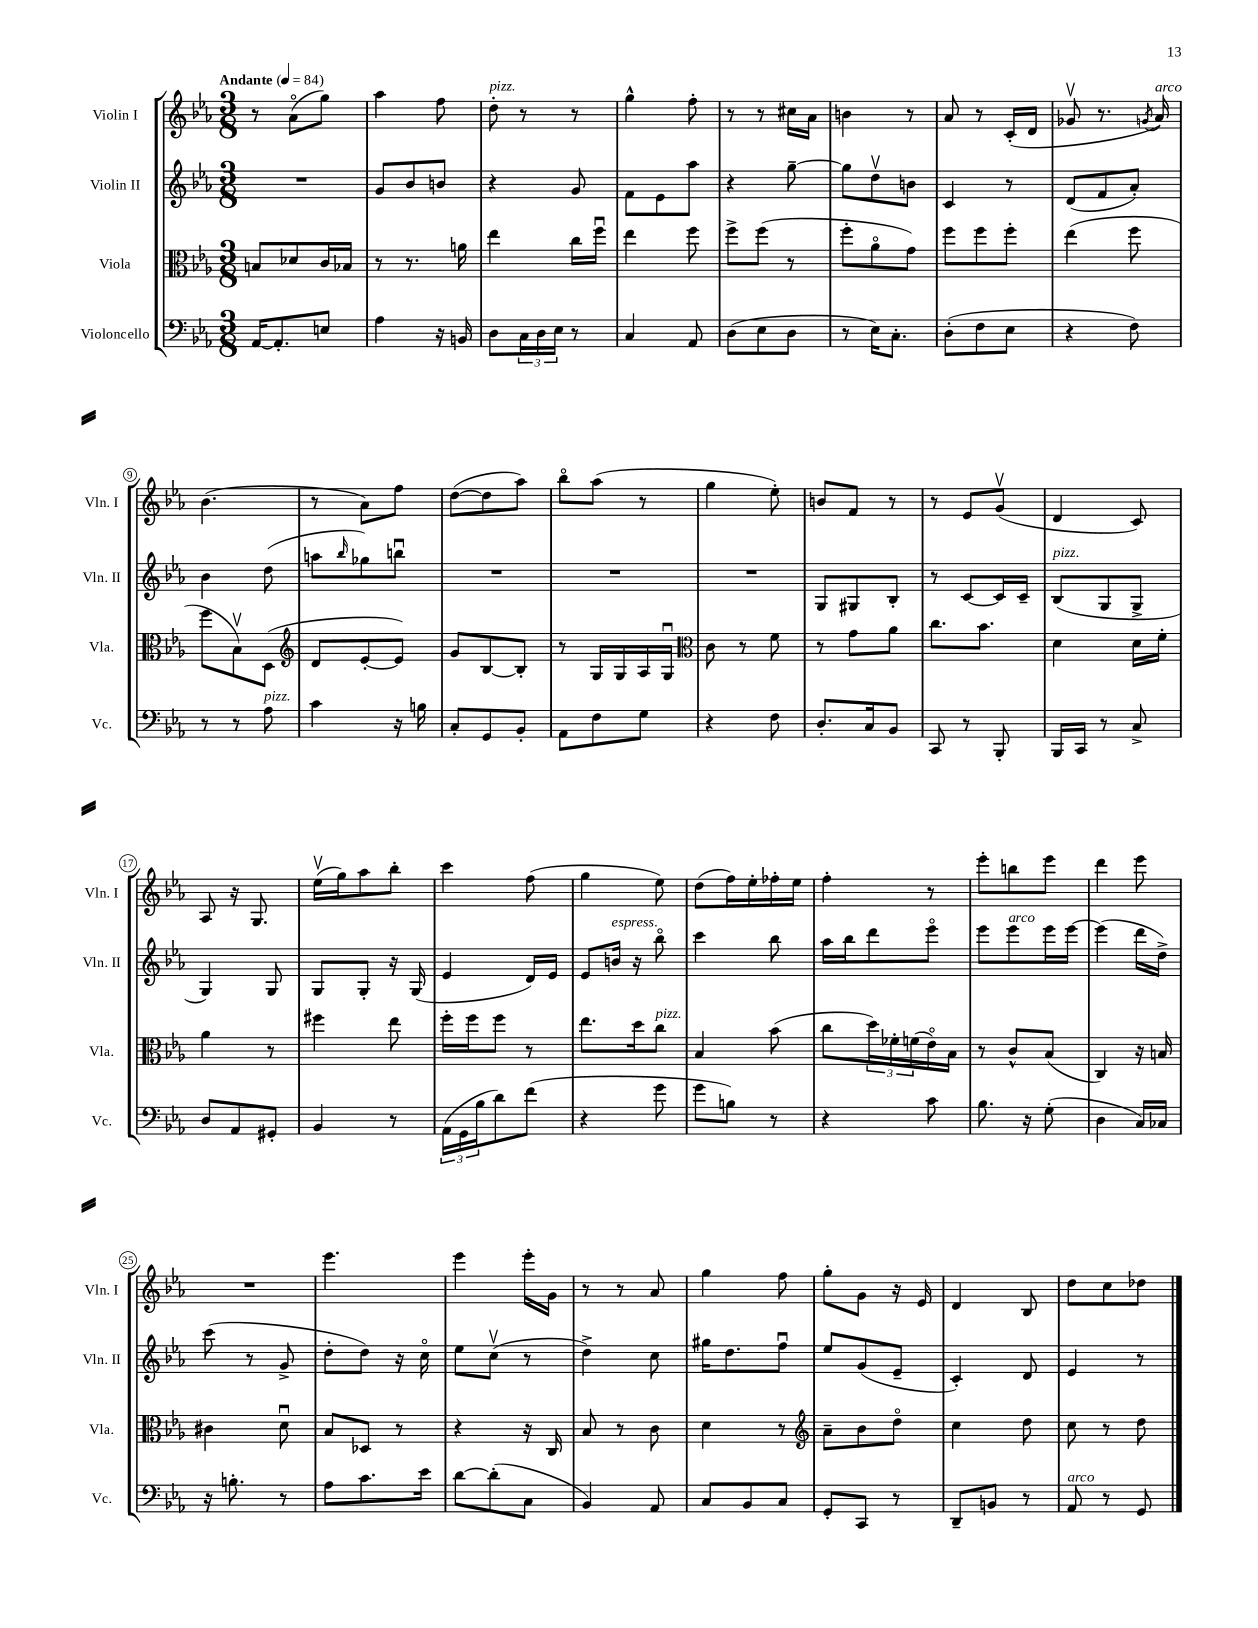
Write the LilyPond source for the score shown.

<<
\new StaffGroup <<
\new Staff = "s0" \with { instrumentName = "Violin I" shortInstrumentName = "Vln. I" } {
    \clef treble \key ees \major \numericTimeSignature \time 3/8 \tempo "Andante" 4 = 84
    r8 aes'8\flageolet( g''8) |
    aes''4 f''8 |
    d''8-.^\markup { \italic "pizz." } r8 r8 |
    g''4-^ f''8-. |
    r8 r8 cis''16 aes'16 |
    b'4 r8 |
    aes'8 r8 c'16-.( d'16 |
    ges'8\upbow r8. \acciaccatura { g'8 } aes'16^\markup { \italic "arco" }) |
    bes'4.( |
    r8 aes'8) f''8 |
    d''8~( d''8 aes''8) |
    bes''8\flageolet aes''8( r8 |
    g''4 ees''8-.) |
    b'8 f'8 r8 |
    r8 ees'8 g'8\upbow( |
    d'4 c'8) |
    aes8 r16 g8. |
    ees''16\upbow( g''16) aes''8 bes''8-. |
    c'''4 f''8( |
    g''4 ees''8) |
    d''8( f''16) ees''16-. fes''16-. ees''16 |
    f''4-. r8 |
    ees'''8-. b''8 ees'''8 |
    d'''4 ees'''8 |
    R4. |
    ees'''4. |
    ees'''4 ees'''16-. g'16 |
    r8 r8 aes'8 |
    g''4 f''8 |
    g''8-. g'8 r16 ees'16 |
    d'4 bes8 |
    d''8 c''8 des''8 \bar "|." |
}
\new Staff = "s1" \with { instrumentName = "Violin II" shortInstrumentName = "Vln. II" } {
    \clef treble \key ees \major \numericTimeSignature \time 3/8
    R4. |
    g'8 bes'8 b'8 |
    r4 g'8 |
    f'8 ees'8 aes''8 |
    r4 g''8~-- |
    g''8 d''8\upbow b'8 |
    c'4 r8 |
    d'8( f'8 aes'8-.) |
    bes'4 d''8( |
    a''8 \grace { bes''16 } ges''8) b''8\downbow |
    R4. |
    R4. |
    R4. |
    g8 gis8 bes8-. |
    r8 c'8~ c'16 c'16-- |
    bes8^\markup { \italic "pizz." }( g8 g8-> |
    g4) g8 |
    g8 g8-. r16 g16( |
    ees'4 d'16) ees'16 |
    ees'8 b'16^\markup { \italic "espress." } r16 bes''8\flageolet |
    c'''4 bes''8 |
    aes''16 bes''16 d'''8 ees'''8\flageolet |
    ees'''8 ees'''8^\markup { \italic "arco" } ees'''16 ees'''16~ |
    ees'''4( d'''16 d''16->) |
    c'''8( r8 g'8-> |
    d''8-. d''8) r16 c''16\flageolet |
    ees''8 c''8\upbow( r8 |
    d''4->) c''8 |
    gis''16 d''8. f''8\downbow |
    ees''8 g'8( ees'8-- |
    c'4-.) d'8 |
    ees'4 r8 \bar "|." |
}
\new Staff = "s2" \with { instrumentName = "Viola" shortInstrumentName = "Vla." } {
    \clef alto \key ees \major \numericTimeSignature \time 3/8
    b8 des'8 c'16 bes16 |
    r8 r8. a'16 |
    ees''4 c''16 f''16\downbow |
    ees''4 f''8 |
    f''8-> f''8( r8 |
    f''8-. aes'8\flageolet g'8) |
    f''8 f''8 f''8-. |
    ees''4( f''8 |
    f''8 bes8\upbow) d8( |
    \clef treble d'8 ees'8~-. ees'8) |
    g'8 bes8~ bes8-. |
    r8 g16 g16 aes16 g16\downbow |
    \clef alto c'8 r8 f'8 |
    r8 g'8 aes'8 |
    c''8. bes'8. |
    d'4 d'16 f'16-. |
    aes'4 r8 |
    fis''4 ees''8 |
    f''16-. f''16 f''8 r8 |
    ees''8. d''16 c''8^\markup { \italic "pizz." } |
    bes4 bes'8( |
    c''8 \tuplet 3/2 { d''16) fes'16-. f'16( } ees'16\flageolet) bes16 |
    r8 c'8-^ bes8( |
    c4) r16 b16 |
    cis'4 d'8\downbow |
    bes8 des8 r8 |
    r4 r16 c16 |
    bes8 r8 c'8 |
    d'4 r8 |
    \clef treble aes'8-- bes'8 d''8\flageolet |
    c''4 d''8 |
    c''8 r8 d''8 \bar "|." |
}
\new Staff = "s3" \with { instrumentName = "Violoncello" shortInstrumentName = "Vc." } {
    \clef bass \key ees \major \numericTimeSignature \time 3/8
    aes,16~ aes,8.-. e8 |
    aes4 r16 b,16 |
    d8 \tuplet 3/2 { c16 d16 ees16 } r8 |
    c4 aes,8 |
    d8( ees8 d8 |
    r8 ees16) c8.-. |
    d8-.( f8 ees8 |
    r4 f8) |
    r8 r8 aes8^\markup { \italic "pizz." } |
    c'4 r16 b16 |
    c8-. g,8 bes,8-. |
    aes,8 f8 g8 |
    r4 f8 |
    d8.-. c16 bes,8 |
    c,8 r8 bes,,8-. |
    bes,,16 c,16 r8 c8-> |
    d8 aes,8 gis,8-. |
    bes,4 r8 |
    \tuplet 3/2 { aes,16( g,16 bes16 } d'8) f'8( |
    r4 g'8 |
    g'8 b8) r8 |
    r4 c'8 |
    bes8. r16 g8-.( |
    d4 c16) ces16 |
    r16 b8.-. r8 |
    aes8 c'8. ees'16 |
    d'8~ d'8-.( c8 |
    bes,4) aes,8 |
    c8 bes,8 c8 |
    g,8-. c,8 r8 |
    d,8-- b,8 r8 |
    aes,8^\markup { \italic "arco" } r8 g,8 \bar "|." |
}
>>
>>
\layout { \context { \Score \override BarNumber.stencil = #(make-stencil-circler 0.1 0.3 ly:text-interface::print) } }
